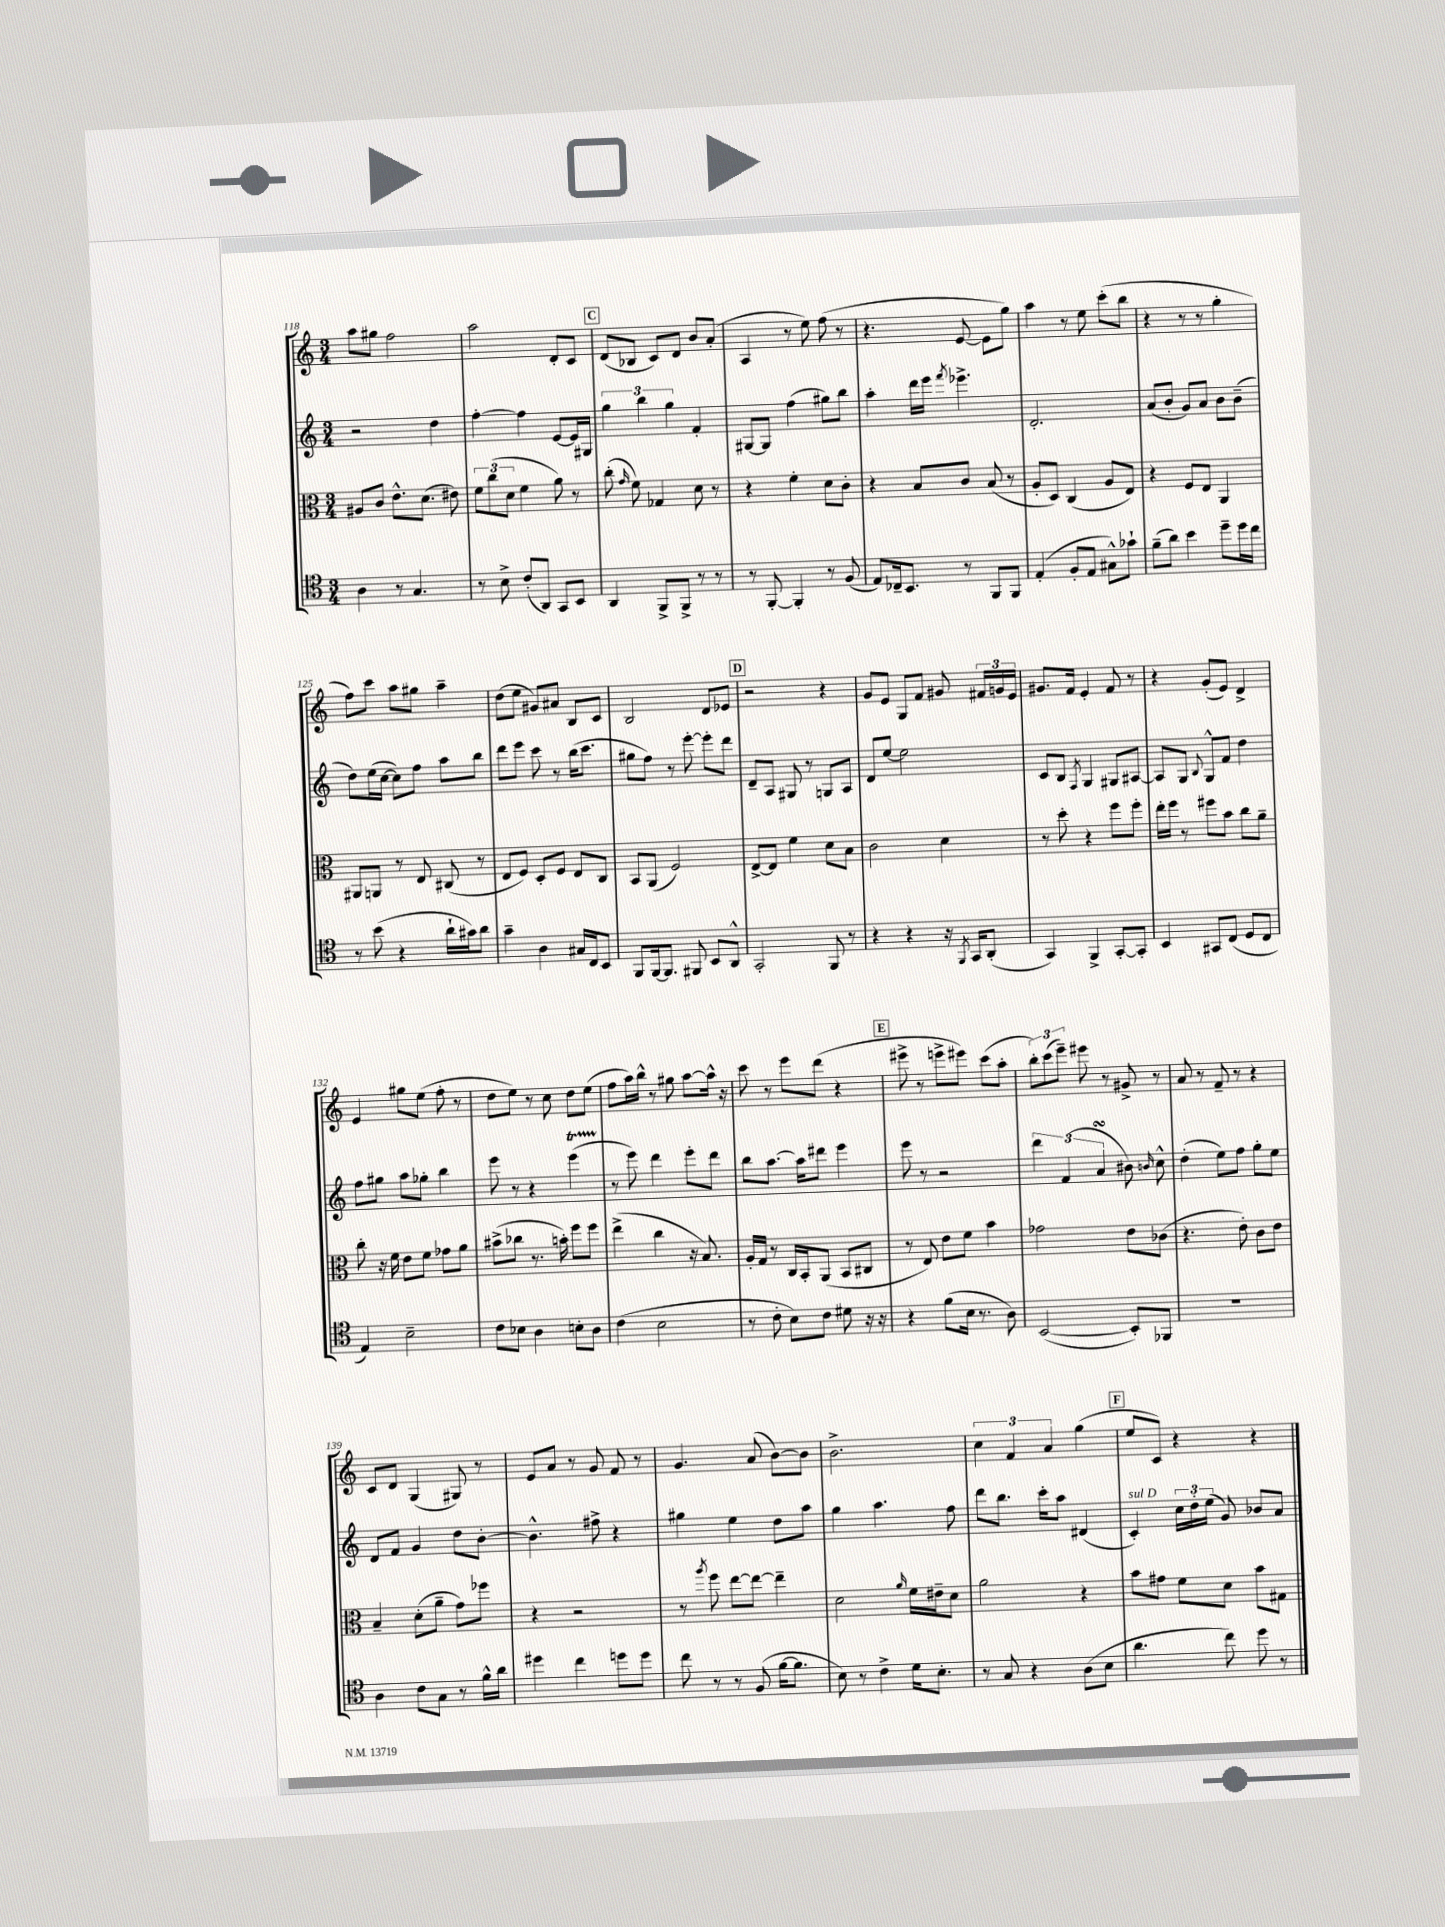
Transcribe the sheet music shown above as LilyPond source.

<<
\new StaffGroup <<
\new Staff = "s0" {
    \clef treble \key c \major \numericTimeSignature \time 3/4
    \autoBeamOff a''8[ gis''8] f''2 |
    a''2 d'8[-. c'8] |
    \mark \markup { \box "C" } d'8[( bes8] c'8[) d'8] b'8[ a'8]-.( |
    a4 r8 e''8) f''8( r8 |
    r4. e'8~ e'8[ g''8]) |
    a''4 r8 e''8 c'''8[-.( b''8] |
    r4 r8 r8 g''4-. |
    f''8[) c'''8] a''8[ gis''8] a''4-- |
    d''8[( e''8] gis'8[) ais'8] b8[ c'8] |
    b2 d'8[ ees'8] |
    \mark \markup { \box "D" } r2 r4 |
    g'8[ e'8] g8[ f'8] gis'8 \tuplet 3/2 { fis'16[ g'16 e'16] } |
    gis'8.[ f'16] e'4-. f'8 r8 |
    r4 g'8[-.( e'8]) d'4-> |
    e'4 gis''8[ e''8]( f''8-. r8 |
    d''8[ e''8]) r8 c''8 d''8[ e''8]( |
    f''8[ a''16) b''16]-^ r8 gis''8 a''8[~ a''16]-^ r16 |
    c'''8 r8 e'''8[ d'''8]( r4 |
    \mark \markup { \box "E" } eis'''8-> r8 e'''8[-> eis'''8]) c'''8[( a''8]-. |
    \tuplet 3/2 { b''8[-.) c'''8( e'''8]--) } eis'''8 r8 gis'8-> r8 |
    a'8 r8 f'8-- r8 r4 |
    c'8[ d'8] g4( gis8) r8 |
    e'8[ a'8] r8 g'8 f'8 r8 |
    g'4. a'8( b'8[~) b'8] |
    b'2.-> |
    \tuplet 3/2 { c''4 f'4 a'4 } g''4( |
    \mark \markup { \box "F" } e''8[ c'8]) r4 r4 \bar "|." |
}
\new Staff = "s1" {
    \clef treble \key c \major \numericTimeSignature \time 3/4
    \autoBeamOff r2 d''4 |
    f''4~-. f''4 e'8[~ e'16 gis16] |
    \mark \markup { \box "C" } \tuplet 3/2 { g''4 b''4 g''4 } f'4-. |
    gis8[~ gis8] f''4( gis''8[) b''8] |
    a''4-. d'''16[ e'''16] \acciaccatura { f'''8 } ees'''4.-> |
    d'2.-. |
    a'8[( b'8]-. g'8[) a'8] b'8[ b'8]--( |
    d''8[) e''16( c''16]~ c''8[) f''8] a''8[ b''8] |
    d'''8[ e'''8] c'''8 r8 b''16[( c'''8.] |
    gis''8[ f''8]) r8 e'''8~-. e'''8[-. d'''8] |
    \mark \markup { \box "D" } d'8[-- a8] gis8 r8 g8[ a8] |
    d'8[ e''8]~ e''2 |
    c'8[ b8] \acciaccatura { f8 } g4 gis8[ ais8]~ |
    ais8[ g8] \appoggiatura { b8 } g8[-^ f'8] d''4 |
    f''8[ gis''8] a''8[ ges''8]-. b''4 |
    e'''8 r8 r4 e'''4\startTrillSpan( |
    r8\stopTrillSpan e'''8) d'''4 e'''8[-. d'''8] |
    b''8[ a''8.]~ a''16[ dis'''8] e'''4 |
    \mark \markup { \box "E" } e'''8 r8 r2 |
    \tuplet 3/2 { d'''4 f'4( a'4\turn } bis'8) \grace { b'16 } c''8-^ |
    d''4-.( e''8[) f''8] g''8[-. e''8] |
    d'8[ f'8] g'4 d''8[ b'8]~-. |
    b'4.-^ fis''8-> r4 |
    gis''4 e''4 d''8[ a''8] |
    g''4 a''4. f''8 |
    d'''8[ b''8.] c'''16[-. a''8] dis'4( |
    \mark \markup { \box "F" } c'4-.^\markup { \italic "sul D" }) \tuplet 3/2 { c''16[ d''16-. e''16]( } g'8) bes'8[ a'8] \bar "|." |
}
\new Staff = "s2" {
    \clef alto \key c \major \numericTimeSignature \time 3/4
    \autoBeamOff ais8[ c'8] e'8.[-^ d'8.]( eis'8) |
    \tuplet 3/2 { f'8[ c''8( d'8] } f'4 a'8) r8 |
    \mark \markup { \box "C" } c''8-.( \grace { g'16 } f'8) ges4 d'8 r8 |
    r4 f'4-. d'8[ c'8]-. |
    r4 b8[ c'8] b8( r8 |
    a8[-. d8]) c4( a8[ e8]) |
    r4 f8[ e8] a,4 |
    ais,8[ a,8] r8 e8 cis8( r8 |
    e8[ f8]) d8[-. f8] e8[ c8] |
    b,8[ a,8]( f2) |
    \mark \markup { \box "D" } e8[~-> e8] f'4 d'8[ b8] |
    c'2 d'4 |
    r8 d''8-. r4 f''8[ f''8]-. |
    e''16[-. f''16] r8 fis''8[ b'8] c''8[ a'8]-- |
    c''8-. r16 f'16 e'8[ f'8] ges'8[ a'8] |
    bis'8[->( ces''8] r8. b'16-.) f''8[ f''8] |
    e''4->( c''4 r16 b8.) |
    a16[-. g16] r8 c16[ b,16-. a,8]( b,8[ cis8] |
    \mark \markup { \box "E" } r8 e8) e'8[ f'8] b'4 |
    ges'2 e'8[ ces'8]( |
    r4. e'8-.) c'8[ e'8] |
    b4-- d'8[-.( a'8]-- g'8[) fes''8] |
    r4 r2 |
    r8 \acciaccatura { a''8 } f''8 e''8[~ e''8]~ e''4-- |
    d'2 \grace { a'16 } f'16[ eis'16-- d'8] |
    a'2 r4 |
    \mark \markup { \box "F" } b'8[ gis'8] f'8[ d'8] b'8[ gis8] \bar "|." |
}
\new Staff = "s3" {
    \clef tenor \key c \major \numericTimeSignature \time 3/4
    \autoBeamOff a4 r8 g4. |
    r8 b8-> c'8[-.( a,8]) g,8[ b,8] |
    \mark \markup { \box "C" } a,4 f,8[-> f,8]-> r8 r8 |
    r8 f,8~-. f,4-. r8 f8( |
    e8[) ces16-- b,8.] r8 f,8[ f,8] |
    e4-.( f8[-. e8] gis8[-^) ges'8]-! |
    f'8[--( a'8]) b'4 d''8[-- d''16 c''16] |
    r8 b'8( r4 a'16[-! gis'16) a'8] |
    g'4-- a4 gis16[ c16 b,8] |
    f,8[ f,16~ f,8.] fis,8 b,8[ a,8]-^ |
    \mark \markup { \box "D" } g,2-. f,8 r8 |
    r4 r4 r16 \acciaccatura { f,8 } g,16[ a,8]-.( |
    g,4) f,4-> g,8[~-. g,8]-. |
    b,4 gis,8[ c8]( d8[ c8] |
    e4) b2-- |
    c'8[ bes8] a4 b8[-. a8] |
    c'4( b2 |
    r8 c'8-. b8[) c'8] dis'8 r16 r16 |
    \mark \markup { \box "E" } r4 f'8[( b16] r8. a8) |
    b,2~( b,8[-.) fes,8] |
    R2. |
    a4 c'8[ g8] r8 f'16[-^ a'16] |
    dis''4 c''4 d''8[ d''8] |
    c''8 r8 r8 f8( f'16[~ f'8.] |
    b8) r8 c'4-> d'16[ b8.]-. |
    r8 g8 r4 a8[( b8] |
    \mark \markup { \box "F" } a'4. c''8) d''8 r8 \bar "|." |
}
>>
>>
\layout { \context { \Score currentBarNumber = #118 } }
